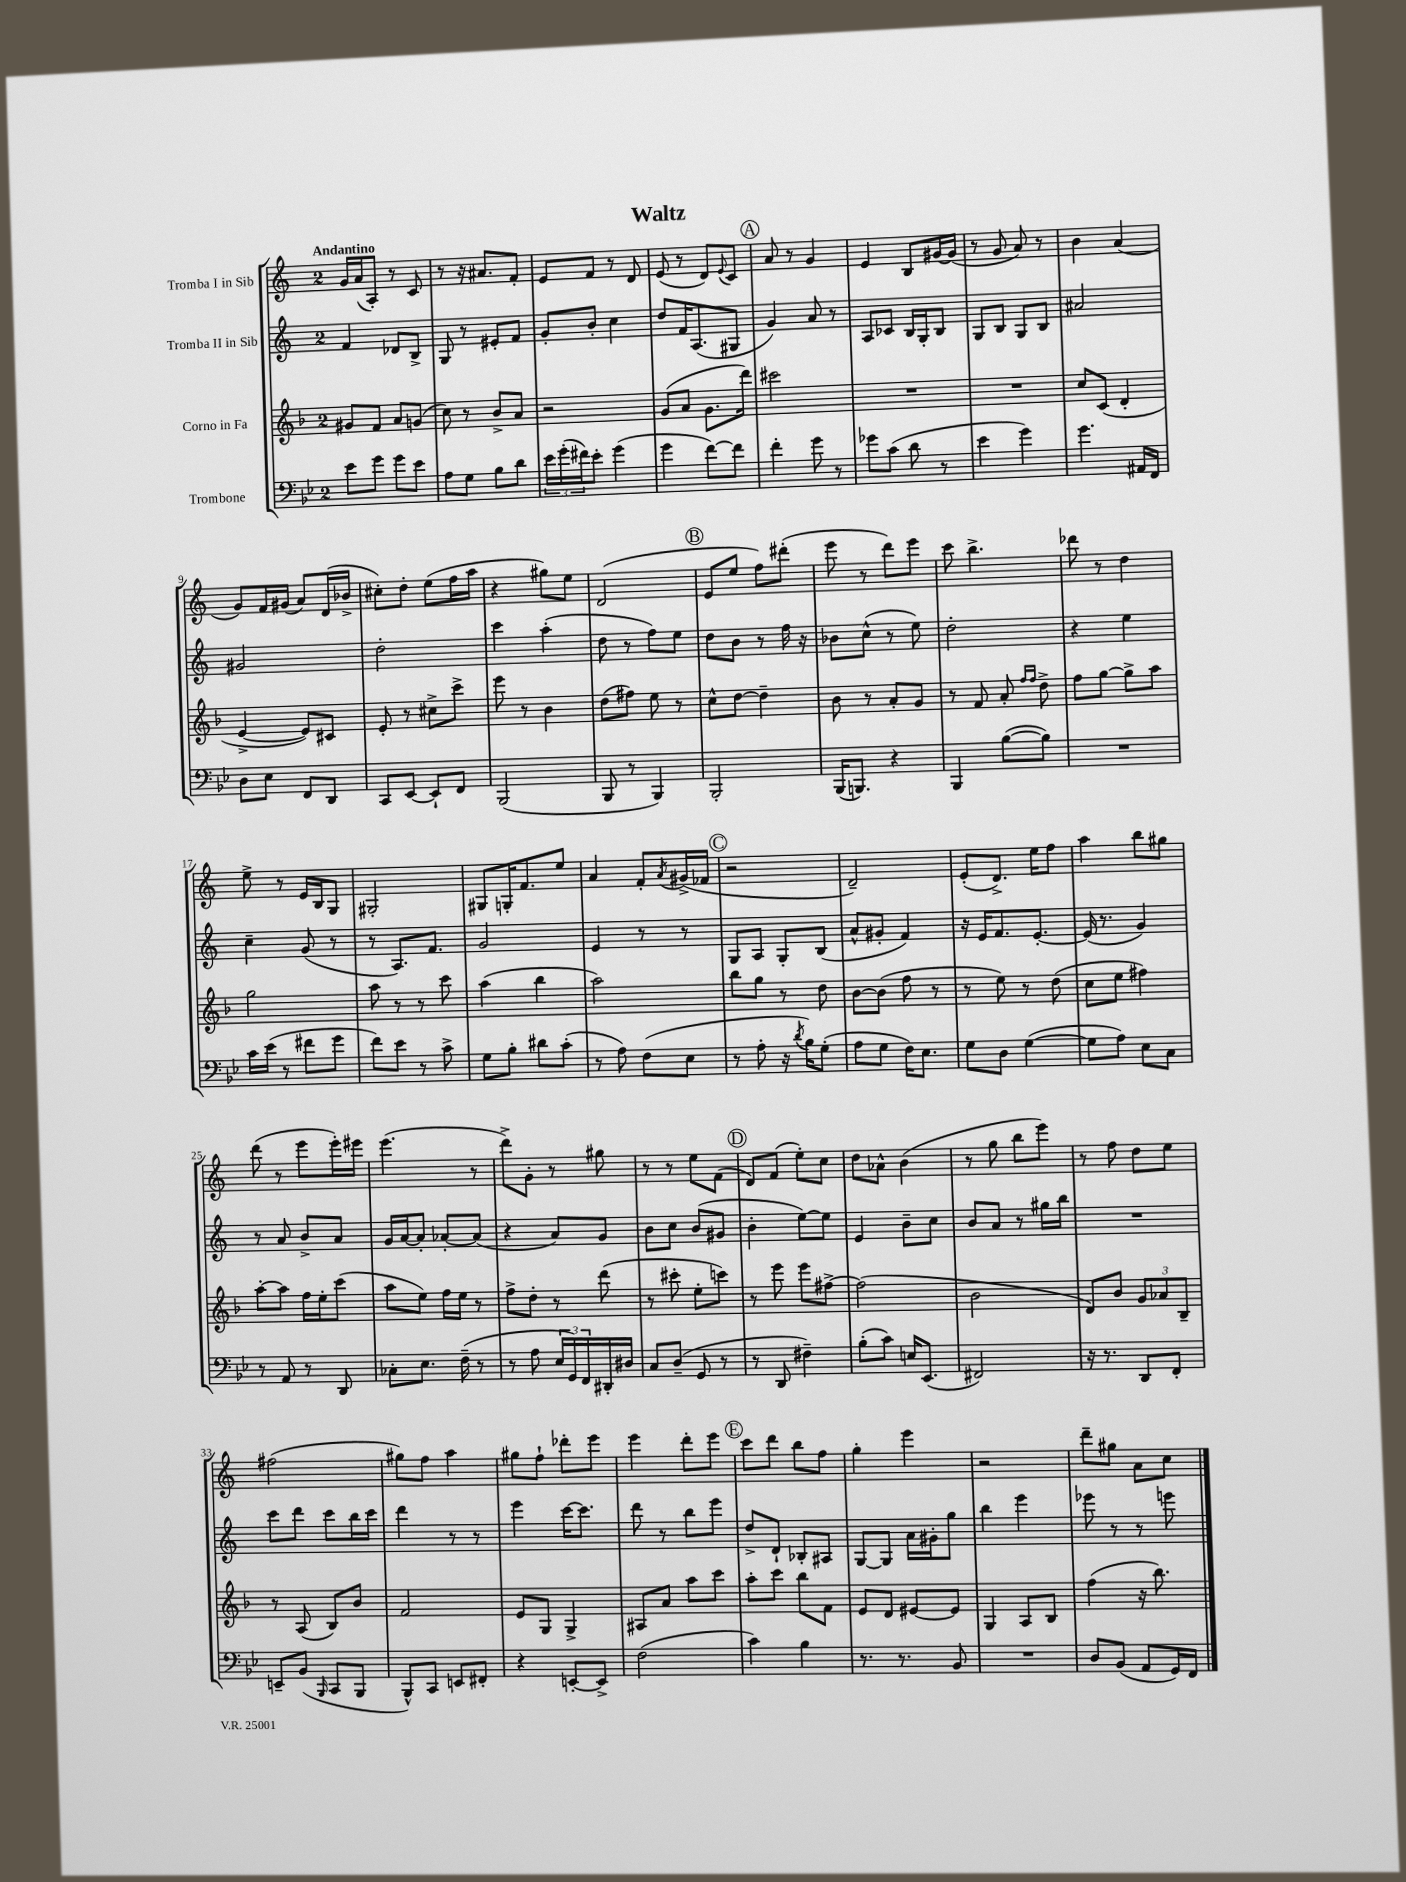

**kern	**kern	**kern	**kern
*staff4	*staff3	*staff2	*staff1
*clefF4	*clefG2	*clefG2	*clefG2
*k[b-e-]	*k[b-]	*k[]	*k[]
*M2/4	*M2/4	*M2/4	*M2/4
8e-	8g#	4f	16g
.	.	.	(16a
8g	8f	.	8A')
8g	8a	8d-	8r
8e-	(8g	8B^	8c
=	=	=	=
8A	8cc)	8G	8r
8G	8r	8r	16r
.	.	.	8.a#
8B-	8b-^	8e#'	.
8d	8a	8f	8f'
=	=	=	=
24e-	2r	8g'	8e
(24g'	.	.	.
24f#)	.	.	.
8e-'	.	8b'	8f
(4g	.	4cc	8r
.	.	.	8d
=	=	=	=
4g	(8g	8dd	(8e
.	8a	16f	8r
.	.	(8.A	.
[8f)	8.g	.	8d)
.	.	.	8qqe
8f]	.	8G#	8c
.	16ddd)	.	.
=	=	=	=
4f'	2ccc#	4g)	8a
.	.	.	8r
8g	.	8a	4g
8r	.	8r	.
=	=	=	=
8g-	2r	8A	4e
(8c	.	8c-	.
8d	.	16B	8B
.	.	16G'	.
8r	.	8B	[16g#
.	.	.	(16g#]
=	=	=	=
4e-	2r	8G	8r
.	.	8B	8g
4g)	.	8G	8a)
.	.	8B	8r
=	=	=	=
4.g	8cc	2a#	4b
.	(8c	.	.
.	4d'	.	(4a
16AA#	.	.	.
16FF	.	.	.
=	=	=	=
8D	[4e^	2g#	8g)
8E-	.	.	16f
.	.	.	(16g#
8FF	8e])	.	8a)
8DD	8c#	.	(16d
.	.	.	16b-^
=	=	=	=
8CC	8e'	2dd'	8cc#')
[8EE-	8r	.	8dd'
8EE-`]	8cc#^	.	(8ee
8FF	8ccc^	.	16ff
.	.	.	16aa
=	=	=	=
(2BBB-	8eee	4ccc	4r
.	8r	.	.
.	4b-	(4aa'	8gg#)
.	.	.	8ee
=	=	=	=
8BBB-	(8dd	8dd	(2d
8r	8ff#)	8r	.
4BBB-)	8ee	8ff)	.
.	8r	8ee	.
=	=	=	=
2BBB-'	8cc^^	8dd	8e
.	[8dd	8b	8ee
.	4dd~]	8r	8ff)
.	.	16ff	(8ddd#'
.	.	16r	.
=	=	=	=
(16BBB-	8b-	8b-	8eee
8.BBB)	.	.	.
.	8r	(8cc^^	8r
4r	8a'	8r	8ddd)
.	8g	8ee)	8eee
=	=	=	=
4BBB-	8r	2dd'	8ccc
.	8f	.	4.bb^
([8B-	8a'	.	.
.	16qqff	.	.
.	16qqff	.	.
8B-])	8dd^	.	.
=	=	=	=
2r	8ff	4r	8ddd-
.	[8gg	.	8r
.	8gg^]	4ee	4dd
.	8aa	.	.
=	=	=	=
16c	2gg	4cc~	8ee^
(16e-	.	.	.
8r	.	.	8r
8f#	.	(8g	16e
.	.	.	16B
8g	.	8r	8G
=	=	=	=
8f)	8aa	8r	2G#'
8e-	8r	8.A)	.
8r	8r	.	.
.	.	8.f	.
8c^	8ccc	.	.
=	=	=	=
8G	(4aa	2g	8G#
8B-'	.	.	16G'
.	.	.	8.f
8d#	4bb-	.	.
(8c'	.	.	8ee
=	=	=	=
8r	2aa)	4e	4a
8A)	.	.	.
(8F	.	8r	8f'
.	.	.	8qa
8E-	.	8r	(16g#^
.	.	.	16f-
=	=	=	=
8r	8bb-	8G	2r
8A'	8gg	8A	.
16r	8r	8G'	.
8qd	.	.	.
16B-)	.	.	.
(8G'	8dd	(8B	.
=	=	=	=
8A	[8b-	8a^^	2d~)
8G	(8b-]	8g#'	.
16F)	8ff	4f)	.
8.E-	.	.	.
.	8r	.	.
=	=	=	=
8G	8r	16r	(8e'
.	.	16e	.
8D	8ee)	8.f	8.d^)
([4G	8r	.	.
.	.	[8.e'	16ee
.	(8dd	.	8ff
=	=	=	=
8G]	8cc	(16e]	4aa
.	.	8.r	.
8A)	8ee	.	.
8E-	4ff#)	4g)	8bb
8C	.	.	8gg#
=	=	=	=
8r	[8aa'	8r	(8ddd
8AA	8aa]	8a	8r
8r	16ff	8b^	8eee
.	16ee'	.	.
8DD	(8ccc	8a	16eee')
.	.	.	16eee#
=	=	=	=
8C-'	8aa	16g	(4.eee
.	.	[16a	.
8.E-	8ee)	8a']	.
.	16ff	[8a-'	.
(16F~	16ee	.	.
8r	8r	(8a-]	8r
=	=	=	=
8r	8ff^	4r	8ddd^)
8A	8dd'	.	8g'
24E-	8r	8a)	8r
24GG)	.	.	.
24FF	.	.	.
16DD#'	(8ddd	8g	8gg#
16D#	.	.	.
=	=	=	=
8C	8r	8b	8r
(8D~	8ccc#'	8cc	8r
8GG	8ee'	(8b	8ee
8r	8ccc)	8g#	(8f
=	=	=	=
8r	8r	4b'	8d)
8DD	8eee	.	(8f
4F#~)	8eee	[8ee)	8ee')
.	[8ff#^	8ee]	8cc
=	=	=	=
(8B-'	(2ff#]	4e	8dd
8c)	.	.	8a-^^
16E	.	8b~	(4b
(8.EE-	.	.	.
.	.	8cc	.
=	=	=	=
2FF#)	2b-	8b	8r
.	.	8a	8gg
.	.	8r	8bb
.	.	16gg#	8eee)
.	.	16bb	.
=	=	=	=
16r	8d)	2r	8r
8.r	.	.	.
.	8b-	.	8ff
8DD	12g	.	8dd
.	12a-	.	.
8FF'	.	.	8ee
.	12B-~	.	.
=	=	=	=
8EE~	8r	8ccc	(2ff#
(8BB-	(8A	8ddd	.
16qqBBB-	.	.	.
8CC	8B-)	8ccc	.
8BBB-	8b-	16bb	.
.	.	16ccc	.
=	=	=	=
8BBB-^^)	2f	4ddd	8gg#)
8CC	.	.	8ff
8EE	.	8r	4aa
8FF#'	.	8r	.
=	=	=	=
4r	8e	4eee	8gg#
.	8G	.	8ff`
[8EE'	4G^	[16ccc	8ddd-'
.	.	8.ccc]	.
8EE^]	.	.	8eee
=	=	=	=
(2F	8A#	8ddd	4eee
.	8a	8r	.
.	8aa	8bb	8ddd'
.	8ccc	8eee	8eee
=	=	=	=
4c)	8aa'	8dd^	8ccc
.	8ccc	8d`	8ddd
4B-	8bb-	8B-'	8bb
.	8f	8A#	8ff
=	=	=	=
8.r	8e	[8G	4gg'
.	8d	8G]	.
8.r	.	.	.
.	[8e#	16a	4eee
.	.	16g#'	.
8BB-	8e#]	8gg	.
=	=	=	=
2r	4G	4bb	2r
.	8A	4eee	.
.	8B-	.	.
=	=	=	=
8D	(4ff	8eee-	8ddd~
(8BB-	.	8r	8gg#
8AA	16r	8r	8a
.	8.bb-)	.	.
16GG)	.	8eee	8cc
16FF	.	.	.
==	==	==	==
*-	*-	*-	*-
